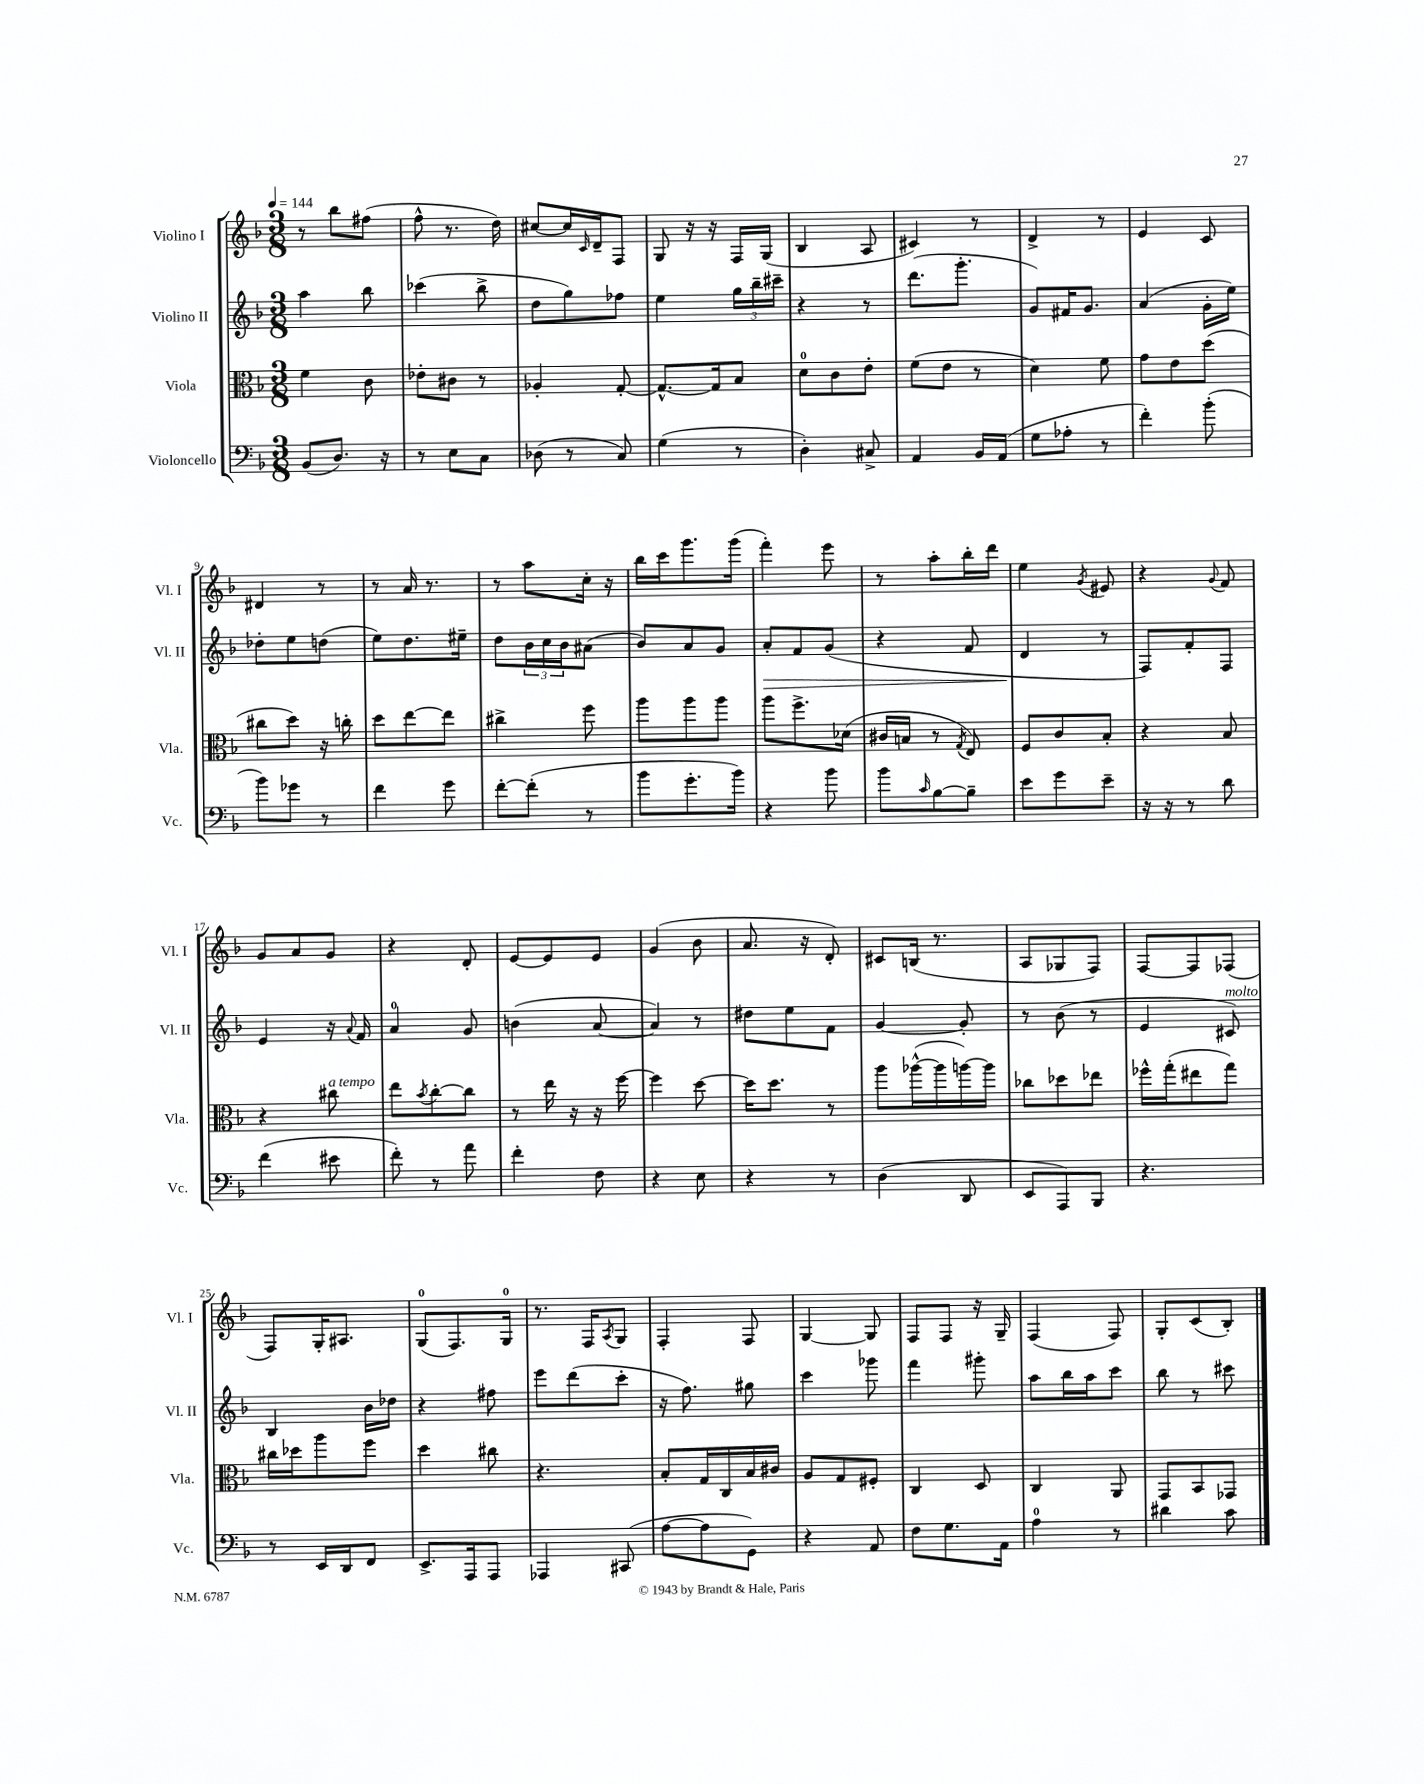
<<
\new StaffGroup <<
\new Staff = "s0" \with { instrumentName = "Violino I" shortInstrumentName = "Vl. I" } {
    \clef treble \key f \major \numericTimeSignature \time 3/8 \tempo 4 = 144
    r8 bes''8 fis''8( |
    f''8-^ r8. d''16) |
    cis''8~ cis''16 \grace { c'16 } d'16-- f8 |
    g8 r16 r16 f16 g16( |
    bes4 a8 |
    cis'4) r8 |
    d'4-> r8 |
    e'4 c'8 |
    dis'4 r8 |
    r8 a'16 r8. |
    r8 a''8 c''16-. r16 |
    bes''16 c'''16 g'''8. g'''16( |
    f'''4-.) e'''8 |
    r8 a''8-. bes''16-. d'''16 |
    e''4 \acciaccatura { g'8 } eis'8 |
    r4 \appoggiatura { g'8 } f'8 |
    g'8 a'8 g'8 |
    r4 d'8-. |
    e'8~ e'8 e'8 |
    g'4( bes'8 |
    a'8. r16 d'8-.) |
    cis'8 b16( r8. |
    a8 ges8 f8) |
    f8~ f8 fes8( |
    f8) g16-. ais8. |
    g8-0( f8.) g16-0 |
    r8. f16 \acciaccatura { a8 } g8 |
    f4-. f8 |
    g4~ g8 |
    f8 f8 r16 g16-- |
    f4( f8) |
    g8-. c'8( bes8-.) \bar "|." |
}
\new Staff = "s1" \with { instrumentName = "Violino II" shortInstrumentName = "Vl. II" } {
    \clef treble \key f \major \numericTimeSignature \time 3/8
    a''4 bes''8 |
    ces'''4( bes''8-> |
    d''8 g''8) fes''8 |
    e''4 \tuplet 3/2 { g''16 bes''16-- cis'''16-- } |
    r4 r8 |
    d'''8.( g'''8.-. |
    g'8) fis'16 g'8. |
    a'4( g'16-. e''16) |
    des''8-. e''8 d''8( |
    e''8) d''8. eis''16-- |
    d''8 \tuplet 3/2 { bes'16 c''16 bes'16 } ais'8( |
    bes'8) a'8 g'8 |
    a'8-.\> f'8 g'8( |
    r4 f'8 |
    d'4\! r8 |
    f8) f'8-. f8 |
    e'4 r16 \appoggiatura { a'8 } f'16 |
    a'4-0 g'8 |
    b'4( a'8~ |
    a'4) r8 |
    dis''8 e''8 f'8 |
    g'4~ g'8-. |
    r8 bes'8( r8 |
    e'4 cis'8^\markup { \italic "molto" }) |
    bes4 bes'16 des''16 |
    r4 fis''8 |
    e'''8 d'''8( c'''8-. |
    r16 f''8.) gis''8 |
    c'''4 ges'''8 |
    f'''4 gis'''8-. |
    a''8 bes''16 a''16 c'''8 |
    bes''8 r8 cis'''8 \bar "|." |
}
\new Staff = "s2" \with { instrumentName = "Viola" shortInstrumentName = "Vla." } {
    \clef alto \key f \major \numericTimeSignature \time 3/8
    f'4 c'8 |
    ees'8-. cis'8 r8 |
    aes4-. g8~-. |
    g8.~-^ g16 bes8 |
    d'8-0 c'8 e'8-. |
    f'8( e'8 r8 |
    d'4) f'8 |
    g'8 e'8 d''8( |
    cis''8 d''8) r16 c''16-. |
    d''8 e''8~ e''8 |
    cis''4-> f''8 |
    a''8 a''8 a''8 |
    a''8 f''8.-> des'16( |
    cis'16 b16 r8 \acciaccatura { g8 } e8) |
    f8 c'8 bes8-. |
    r4 bes8 |
    r4 cis''8^\markup { \italic "a tempo" } |
    e''8 \acciaccatura { bes'8 } c''8~-. c''8 |
    r8 e''16 r16 r16 f''16~ |
    f''4 d''8~ |
    d''16 d''8. r8 |
    a''8 aes''16~-^( aes''16 a''16~) a''16 |
    ces''8 des''8 ees''8 |
    fes''16-^ g''16-.( eis''8 g''8) |
    cis''16 des''16 a''8 f''8 |
    d''4 cis''8 |
    r4. |
    bes8-. g16 c16 bes16 cis'16 |
    a8 g8 fis8-. |
    c4 d8 |
    c4 a,8 |
    g,8 bes,8 ges,8 \bar "|." |
}
\new Staff = "s3" \with { instrumentName = "Violoncello" shortInstrumentName = "Vc." } {
    \clef bass \key f \major \numericTimeSignature \time 3/8
    bes,8( d8.) r16 |
    r8 e8 c8 |
    des8( r8 c8) |
    g4( r8 |
    d4-.) cis8-> |
    a,4 bes,16 a,16( |
    g8 aes8-. r8 |
    f'4-.) bes'8-.( |
    bes'8) ges'8 r8 |
    f'4 g'8 |
    f'8~-. f'8-.( r8 |
    bes'8 g'8.-. bes'16) |
    r4 bes'8 |
    bes'8 \grace { c'16 } bes8~ bes8-- |
    e'8 g'8 e'8-- |
    r16 r16 r8 d'8 |
    f'4( eis'8 |
    f'8-.) r8 a'8 |
    f'4-. f8 |
    r4 e8 |
    r4 r8 |
    d4( d,8 |
    e,8 a,,8) bes,,8 |
    r4. |
    r8 e,16 d,16 f,8 |
    e,8.-> a,,16 a,,8 |
    aes,,4 cis,8( |
    a8~ a8 g,8) |
    r4 a,8 |
    f8 g8. a,16 |
    a4-0 r8 |
    dis'4 c'8 \bar "|." |
}
>>
>>
